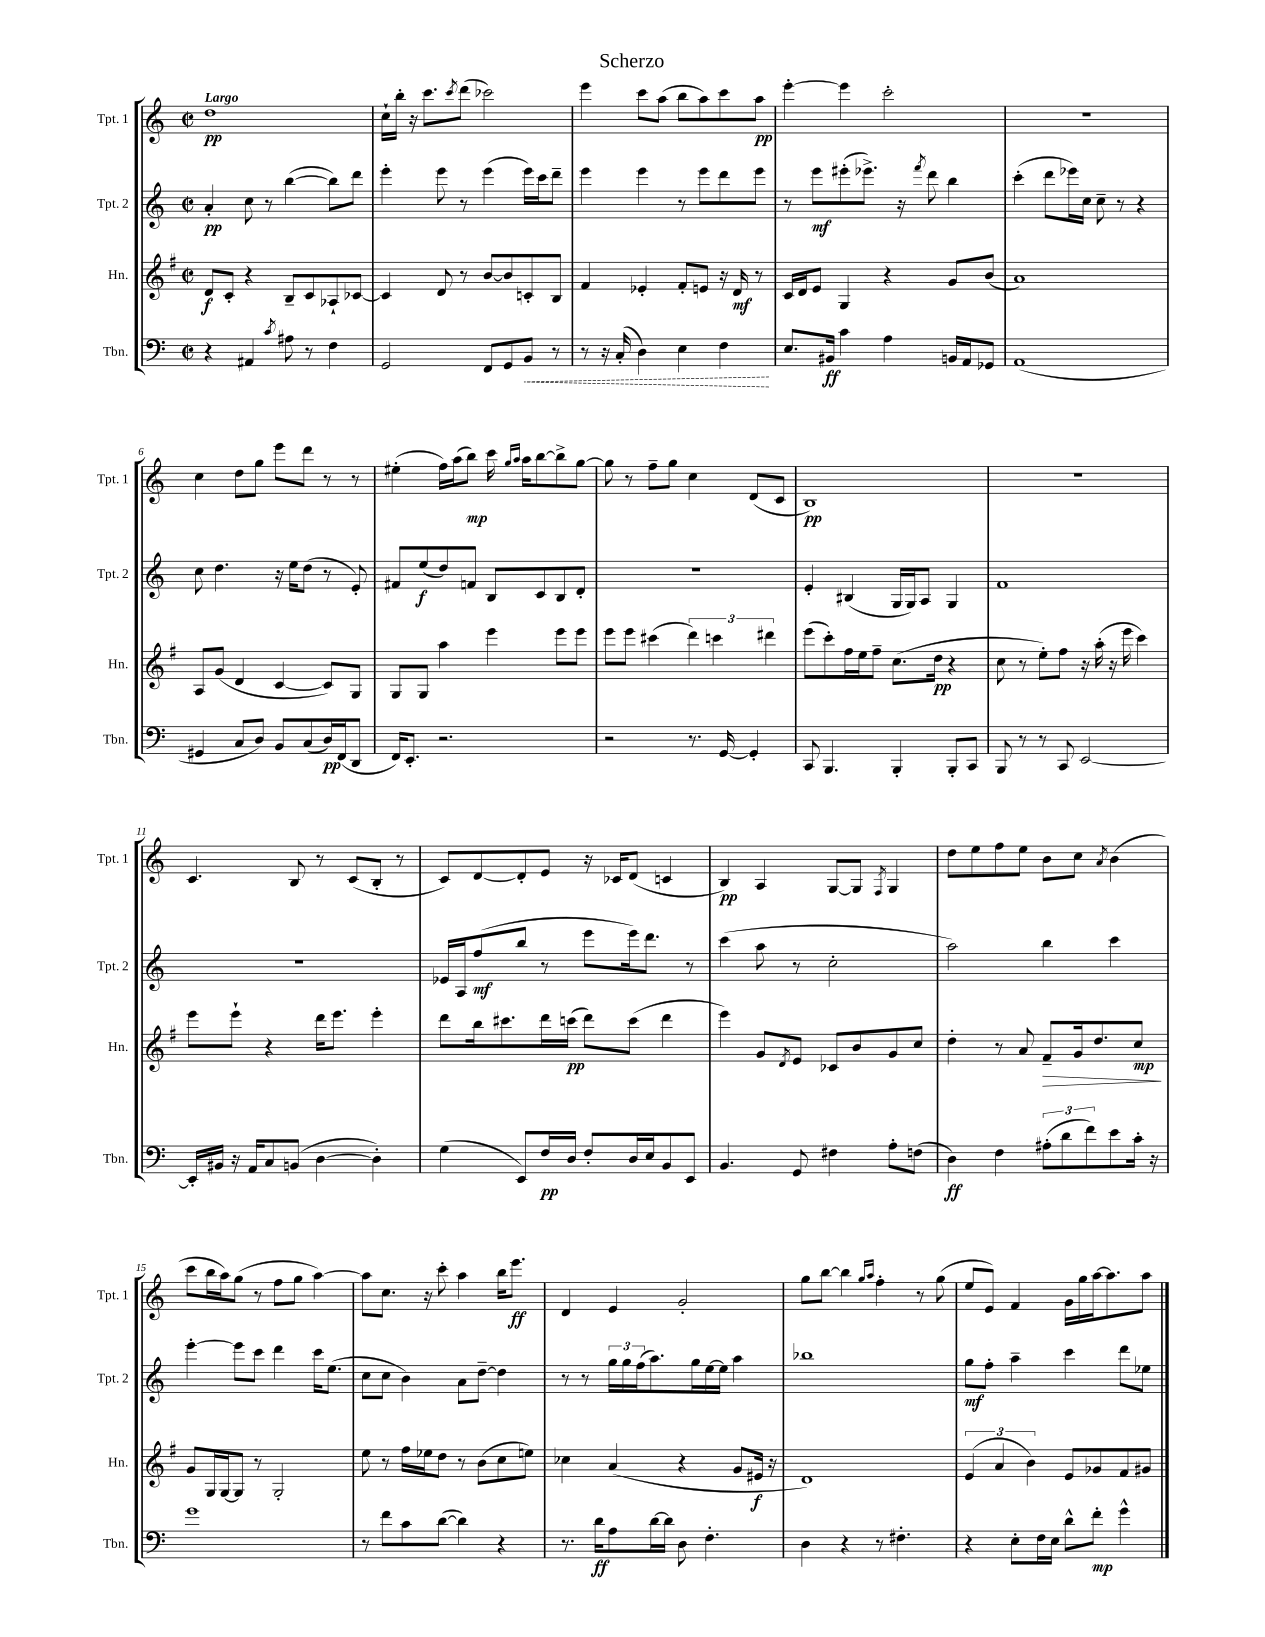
\header { title = "Scherzo" }
<<
\new StaffGroup <<
\new Staff = "s0" \with { instrumentName = "Tpt. 1" shortInstrumentName = "Tpt. 1" } {
    \clef treble \key c \major \defaultTimeSignature \time 2/2 \tempo "Largo"
    d''1\pp |
    c''16-! b''16-. r16 c'''8. \acciaccatura { c'''8 } d'''8( ces'''2) |
    e'''4 c'''8 a''8( b''8 a''8) c'''8 a''8\pp |
    e'''4~-. e'''4 c'''2-. |
    r1 |
    c''4 d''8 g''8 e'''8 d'''8 r8 r8 |
    eis''4-.( f''16) a''16( b''8\mp) c'''16 \grace { g''16 a''16 } a''16 b''8~ b''8-> g''8~ |
    g''8 r8 f''8-- g''8 c''4 d'8( c'8 |
    b1\pp) |
    r1 |
    c'4. b8 r8 c'8( b8-. r8 |
    c'8) d'8~ d'8-. e'8 r16 ces'16 d'8( c'4 |
    b4\pp) a4 g8~ g8 \acciaccatura { f8 } g4 |
    d''8 e''8 f''8 e''8 b'8 c''8 \acciaccatura { a'8 } b'4( |
    c'''8 b''16 a''16) g''8( r8 f''8 g''8 a''4~) |
    a''8 c''8. r16 c'''8-. a''4 b''16 e'''8.\ff |
    d'4 e'4 g'2-. |
    g''8 b''8~ b''4 \grace { g''16 a''16 } f''4-. r8 g''8( |
    e''8 e'8) f'4 g'16 g''16 a''16~ a''8. a''8 \bar "|." |
}
\new Staff = "s1" \with { instrumentName = "Tpt. 2" shortInstrumentName = "Tpt. 2" } {
    \clef treble \key c \major \defaultTimeSignature \time 2/2
    a'4-.\pp c''8 r8 b''4~( b''8) d'''8 |
    e'''4-. e'''8 r8 e'''4( e'''16) c'''16 d'''8-- |
    e'''4 e'''4 r8 e'''8 d'''8 e'''8 |
    r8 e'''8\mf eis'''8-.( ees'''8.->) r16 \acciaccatura { f'''8 } d'''8 b''4 |
    c'''4-.( d'''8 ees'''16) c''16 c''8-- r8 r4 |
    c''8 d''4. r16 e''16 d''8( r8 e'8-.) |
    fis'8 e''8\f( d''8) f'8 b8 c'8 b8 d'8-. |
    R1 |
    e'4-. bis4( g16 g16) a8 g4 |
    f'1 |
    r1 |
    ees'16 a16 f''8\mf( b''8 r8 e'''8 e'''16) d'''8. r8 |
    c'''4( a''8 r8 c''2-. |
    a''2) b''4 c'''4 |
    e'''4~-. e'''8 c'''8 d'''4 c'''16 e''8.( |
    c''8 c''8 b'4) a'8 d''8~-- d''4 |
    r8 r8 \tuplet 3/2 { g''16 g''16 f''16( } a''8.) g''16 e''16~ e''16 a''4 |
    bes''1 |
    g''8\mf f''8-. a''4-- c'''4 d'''8 ees''8 \bar "|." |
}
\new Staff = "s2" \with { instrumentName = "Hn." shortInstrumentName = "Hn." } {
    \clef treble \key g \major \defaultTimeSignature \time 2/2
    d'8\f c'8-. r4 b8-- c'8 aes8-! ces'8~ |
    ces'4 d'8 r8 b'8~ b'8 c'8-. b8 |
    fis'4 ees'4-. fis'8-. e'8 r16 d'16\mf r8 |
    c'16 d'16 e'8 g4 r4 g'8 b'8( |
    a'1) |
    a8 g'8( d'4 c'4~ c'8) g8 |
    g8 g8 a''4 e'''4 e'''8 e'''8 |
    e'''8 e'''8 cis'''4( \tuplet 3/2 { d'''4) c'''4 dis'''4 } |
    e'''8( c'''8-.) fis''16 e''16 fis''8-- c''8.( d''16\pp r4 |
    c''8 r8 e''8-.) fis''8 r16 a''16-.( r16 e'''16 c'''4) |
    e'''8 e'''8-! r4 d'''16 e'''8. e'''4-. |
    d'''8 b''16 cis'''8. d'''16 c'''16\pp( d'''8) c'''8( d'''4 |
    e'''4) g'8 \acciaccatura { d'8 } e'8 ces'8 b'8 g'8 c''8 |
    d''4-. r8 a'8 fis'8--\> g'16 d''8. c''8\mp\! |
    g'8 g16 g16~ g8 r8 g2-. |
    e''8 r8 fis''16 ees''16 d''8 r8 b'8( c''8 e''8) |
    ces''4 a'4( r4 g'8 eis'16\f r16 |
    d'1) |
    \tuplet 3/2 { e'4( a'4 b'4) } e'8 ges'8 fis'8 gis'8 \bar "|." |
}
\new Staff = "s3" \with { instrumentName = "Tbn." shortInstrumentName = "Tbn." } {
    \clef bass \key c \major \defaultTimeSignature \time 2/2
    r4 ais,4 \acciaccatura { c'8 } ais8 r8 f4 |
    g,2 f,8 g,8 \once \override Hairpin.style = #'dashed-line b,8\< r8 |
    r8 r16 c16-.( d4) e4 f4\! |
    e8. bis,16\ff c'4 a4 b,16 a,16 ges,8 |
    a,1( |
    gis,4 c8 d8) b,8 c8( d16\pp) f,16( d,8 |
    f,16) e,8.-. r2. |
    r2 r8. g,16~ g,4-. |
    c,8 b,,4. b,,4-. b,,8-. c,8 |
    b,,8 r8 r8 c,8 e,2~ |
    e,16-. bis,16 r16 a,16 c8 b,8( d4~ d4-.) |
    g4( e,8) f16\pp d16 f8-. d16 e16 b,8 e,8 |
    b,4. g,8 fis4 a8-. f8( |
    d4\ff) f4 \tuplet 3/2 { ais8-.( d'8 f'8) } e'8 c'16-. r16 |
    g'1 |
    r8 f'8 c'8 d'8~( d'4) r4 |
    r8. d'16\ff a8 d'16~ d'16 d8 f4.-. |
    d4 r4 r8 fis4.-. |
    r4 e8-. f16 e16 d'8-^ f'8-.\mp g'4-^ \bar "|." |
}
>>
>>
